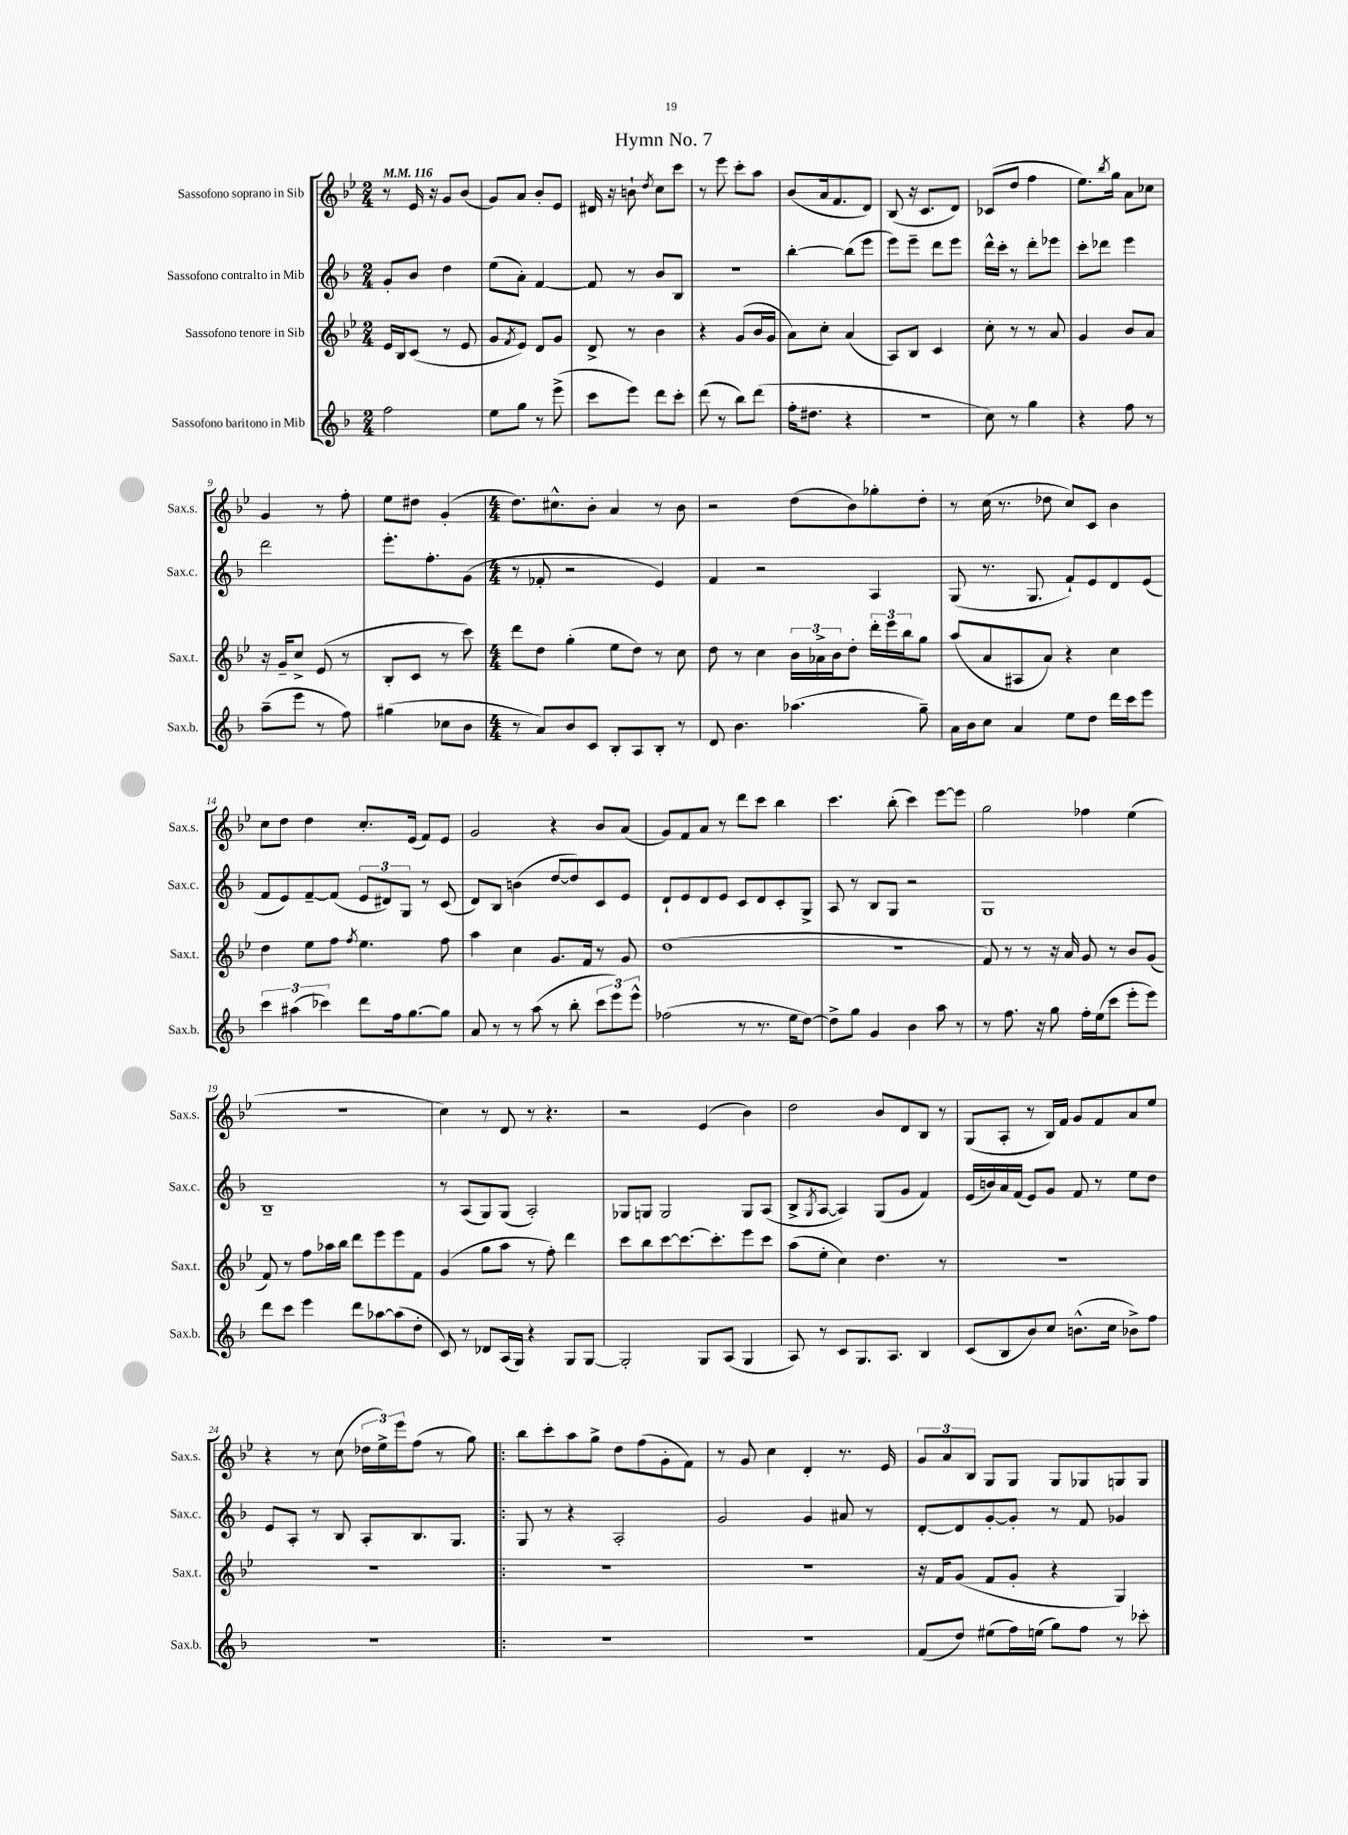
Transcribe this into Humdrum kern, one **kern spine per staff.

**kern	**kern	**kern	**kern
*part4	*part3	*part2	*part1
*staff4	*staff3	*staff2	*staff1
*I"Sassofono baritono in Mib	*I"Sassofono tenore in Sib	*I"Sassofono contralto in Mib	*I"Sassofono soprano in Sib
*I'Sax.b.	*I'Sax.t.	*I'Sax.c.	*I'Sax.s.
*clefG2	*clefG2	*clefG2	*clefG2
*k[b-]	*k[b-e-]	*k[b-]	*k[b-e-]
*M2/4	*M2/4	*M2/4	*M2/4
*MM116	*MM116	*MM116	*MM116
=1	=1	=1	=1
2ff\	16e-/LL	8g'/L	8r
.	16B-/J	.	.
.	(8c/J	8b-/J	16e-/
.	.	.	16r
.	8r	4dd\	8g/L
.	8e-/	.	(8b-/J
=2	=2	=2	=2
8ee\L	8g/L	(8ee\L	8g/L)
.	8qf/	.	.
8gg\J	8e-/J)	8a'\J)	8a/J
8r	8d/L	[4f/	8b-'/L
(8eee^\	8g/J	.	8e-/J
=3	=3	=3	=3
8ccc\L	8d^/	8f/]	16d#X/
.	.	.	16r
8eee\J)	8r	8r	8bn`\
.	.	.	8qdd/
8ddd\L	4b-\	8b-/L	8cc\L
8ccc'\J	.	8B-/J	8ccc\J
=4	=4	=4	=4
(8ddd\	4r	2r	8r
8r	.	.	8eee-\
8bb-\L)	(8g/L	.	8ccc'\L
(8ddd\J	16b-/L	.	8aa\J
.	16g/JJ	.	.
=5	=5	=5	=5
16ff'\KL	8a\L)	[4bb-'\	(8b-/L
8.dd#X\J	.	.	.
.	8cc'\J	.	16a/k
.	.	.	8.f/
4r	(4a/	(8bb-\L]	.
.	.	8eee\J	8d/J)
=6	=6	=6	=6
2r	8A/L)	8eee\L)	(8B-/
.	8B-/J	8eee~\J	16r
.	.	.	8.c/L
.	4c/	8ddd\L	.
.	.	8eee\J	8d/J)
=7	=7	=7	=7
8cc\)	8cc'\	16ddd^^\LL	(8c-X/L
.	.	16ccc'\JJ	.
8r	8r	8r	8dd/J
4gg\	8r	8ddd'\L	4ff\
.	8a/	8eee-X\J	.
=8	=8	=8	=8
4r	4g/	8ccc'\L	8.ee-\L)
.	.	8ddd-X\J	.
.	.	.	8qbb-/
.	.	.	16gg\Jk
8ff\	8b-/L	4eee\	8a\L
8r	8a/J	.	8cc-X\J
!!LO:LB:g=z
=9	=9	=9	=9
(8aa~\L	16r	2ddd\	4g/
.	16g~/KL	.	.
8eee\J	8cc^/J	.	.
8r	(8e-/	.	8r
8ff\)	8r	.	8ff'\
=10	=10	=10	=10
(4gg#X\	8B-'/L	8.eee'\L	8ee-\L
.	8c/J	.	8dd#X\J
.	.	8.ff'\	.
8cc-X\L	8r	.	(4g'/
8b-\J	8ccc\)	(8g\J	.
=11	=11	=11	=11
*M4/4	*M4/4	*M4/4	*M4/4
8r	8ddd\L	8r	8.dd\L)
8a/L)	8dd\J	8f-X'/	.
.	.	.	8.cc#X^^\
8b-/	(4gg'\	2r	.
8c/J	.	.	8b-'\J
8B-'/L	8ee-\L	.	4a/
8A/	8dd\J)	.	.
8B-'/J	8r	4e/)	8r
8r	8cc\	.	8b-\
=12	=12	=12	=12
8d/	8dd\	4f/	2r
4.b-\	8r	.	.
.	4cc\	2r	.
(4.aa-X\	24b-\LL	.	(8dd\L
.	24a-X^\	.	.
.	24b-\J	.	.
.	8dd'\J	.	8b-\)
.	24ddd'\LL	4A/	8gg-X'\
.	24eee-\	.	.
.	24bb-\J	.	.
8gg~\)	8gg\J	.	8dd'\J
=13	=13	=13	=13
16a\LL	(8aa/L	(8G/	8r
16b-\J	.	.	.
8cc\J	8a/	8.r	(16cc\
.	.	.	8.r
4a/	8A#X/	.	.
.	.	8.G/	.
.	8a/J)	.	8dd-X\
8ee\L	4r	8f`/L)	8cc/L)
8dd\J	.	8e/	8c/J
16ddd\LL	4cc\	8d/	4b-\
16ccc\J	.	.	.
8eee\J	.	(8e/J	.
!!LO:LB:g=z
=14	=14	=14	=14
6ccc\	4dd\	8f/L	8cc\L
.	.	8e/)	8dd\J
(6aa#X\	.	.	.
.	8ee-\L	[8f~/	4dd\
6ccc-X\)	.	.	.
.	8ff\J	(8f/J]	.
.	8qff/	.	.
8ddd\L	4.ee-\	12e/L	8.cc'/L
.	.	12d#X/)	.
16ff\k	.	.	.
.	.	12G/J	.
[8.gg\	.	.	(16e-/Jk
.	.	8r	8f/L)
8gg\J]	8ff\	(8c/	8e-/J
=15	=15	=15	=15
8a/	4aa\	8d/L)	2g/
8r	.	8B-/J	.
8r	4cc\	(4bn\	.
(8aa\	.	.	.
8r	8.g/L	[8dd/L	4r
8bb-'\	.	8dd/])	.
.	16f/Jk	.	.
12ccc\L	8r	8c/	8b-/L
12eee\)	.	.	.
.	8g/	8e/J	(8a/J
12eee^^\J	.	.	.
=16	=16	=16	=16
(2ff-X\	(1dd	8d`/L	8g/L)
.	.	8e/	8f/
.	.	8d/	8a/J
.	.	8e/J	8r
8r	.	8c/L	8ddd\L
8.r	.	8d/	8ccc\J
.	.	8c'/	4bb-\
16ee\KL	.	.	.
[8dd\J)	.	8G^/J	.
=17	=17	=17	=17
8dd^\L]	1r	8A/	4.ccc\
8gg\J	.	8r	.
4g/	.	8B-/L	.
.	.	8G/J	(8bb-'\
4b-\	.	2r	4ccc\)
8aa\	.	.	[8eee-\L
8r	.	.	8eee-\J]
=18	=18	=18	=18
8r	8f/)	1G	2gg\
8.ff\	8r	.	.
.	8r	.	.
16r	.	.	.
8gg\	16r	.	.
.	16a/	.	.
16ff'\LL	8g/	.	4ff-X\
(16ee\J	.	.	.
8ccc\J	8r	.	.
8eee'\L	8b-/L	.	(4ee-\
8eee\J)	(8g/J	.	.
!!LO:LB:g=z
=19	=19	=19	=19
8ddd\L	8f/)	1B-~	1r
8ccc\J	8r	.	.
4eee\	8ff\L	.	.
.	16aa-X\L	.	.
.	16bb-\JJ	.	.
8ddd\L	8ddd\L	.	.
[8aa-X\	8eee-\	.	.
(8aa-\]	8eee-\	.	.
8dd'\J	8f\J	.	.
=20	=20	=20	=20
8c/)	(4g/	8r	4cc\)
8r	.	(8A/L	.
8d-X/L	8gg\L	8G/)	8r
(16A/L	8aa\J	(8G/J	8d/
16G/JJ)	.	.	.
4r	8r	2A'/)	8r
.	8ff'\)	.	4.r
8G/L	4ddd\	.	.
[8G/J	.	.	.
=21	=21	=21	=21
2G'/]	8ccc\L	8G-X/L	2r
.	8bb-\	8Gn/J	.
.	[8ccc\	2G/	.
.	8.ccc\_	.	.
8G/L	.	.	(4e-/
.	8.ccc'\]	.	.
(8A/J	.	.	.
4G/	8eee-\	8G/L	4b-\)
.	8ccc\J	(8A/J	.
=22	=22	=22	=22
8A/)	(8aa\L	8B-^/L	2dd\
.	.	8qG/	.
8r	8ee-'\J	[8A/J	.
8c/L	4cc\)	4A/])	.
8.G/	.	.	.
.	4.dd\	(8G/L	8b-/L
8.A/J	.	.	.
.	.	8g/J	8d/
4B-/	.	4f/)	8B-/J
.	8r	.	8r
=23	=23	=23	=23
(8c/L	1r	(16e/LL	(8G/L
.	.	16bn/)	.
8B-/	.	16a/	8A'/J
.	.	(16f/JJ	.
8b-/)	.	8e/L)	8r
8cc/J	.	8g/J	16B-/LL)
.	.	.	16f/JJ
(8.bn^^\L	.	8f/	8g/L
.	.	8r	8f/
16cc\Jk	.	.	.
8b-X^\L)	.	8ee\L	8a/
8ff\J	.	8dd\J	8ee-/J
!!LO:LB:g=z
=24	=24	=24	=24
1r	1r	8e/L	4r
.	.	8A'/J	.
.	.	8r	8r
.	.	8B-/	(8cc\
.	.	8A'/L	24dd-X\LL
.	.	.	24ee-^\)
.	.	.	24eee-\J
.	.	8.B-/	(8ff\J
.	.	.	8r
.	.	8.G/J	.
.	.	.	8gg\)
=25!|:	=25!|:	=25!|:	=25!|:
1r	1r	8G/	8bb-\L
.	.	8r	8ccc'\
.	.	4r	8aa\
.	.	.	8gg^\J
.	.	2A'/	8dd\L
.	.	.	(8ff\
.	.	.	8g'\
.	.	.	8f\J)
=26	=26	=26	=26
1r	1r	2g/	8r
.	.	.	8g/
.	.	.	4cc\
.	.	4g/	4d'/
.	.	8a#X/	8.r
.	.	8r	.
.	.	.	16e-/
=27	=27	=27	=27
(8f/L	16r	[8d'/L	12g/L
.	16f/KL	.	.
.	.	.	12a/
8dd/J)	(8g/J	8d/]	.
.	.	.	12B-/J
(8ee#X\L	8f/L	[8g'/	8G/L
16ff\L)	8g'/J	8g'/J]	8G/J
(16een\JJ	.	.	.
8gg\L)	4r	8r	8G/L
8ff\J	.	8f/	8G-X/
8r	4G/)	4g-X/	8Gn/
8ccc-X'\	.	.	8G/J
==	==	==	==
*-	*-	*-	*-
